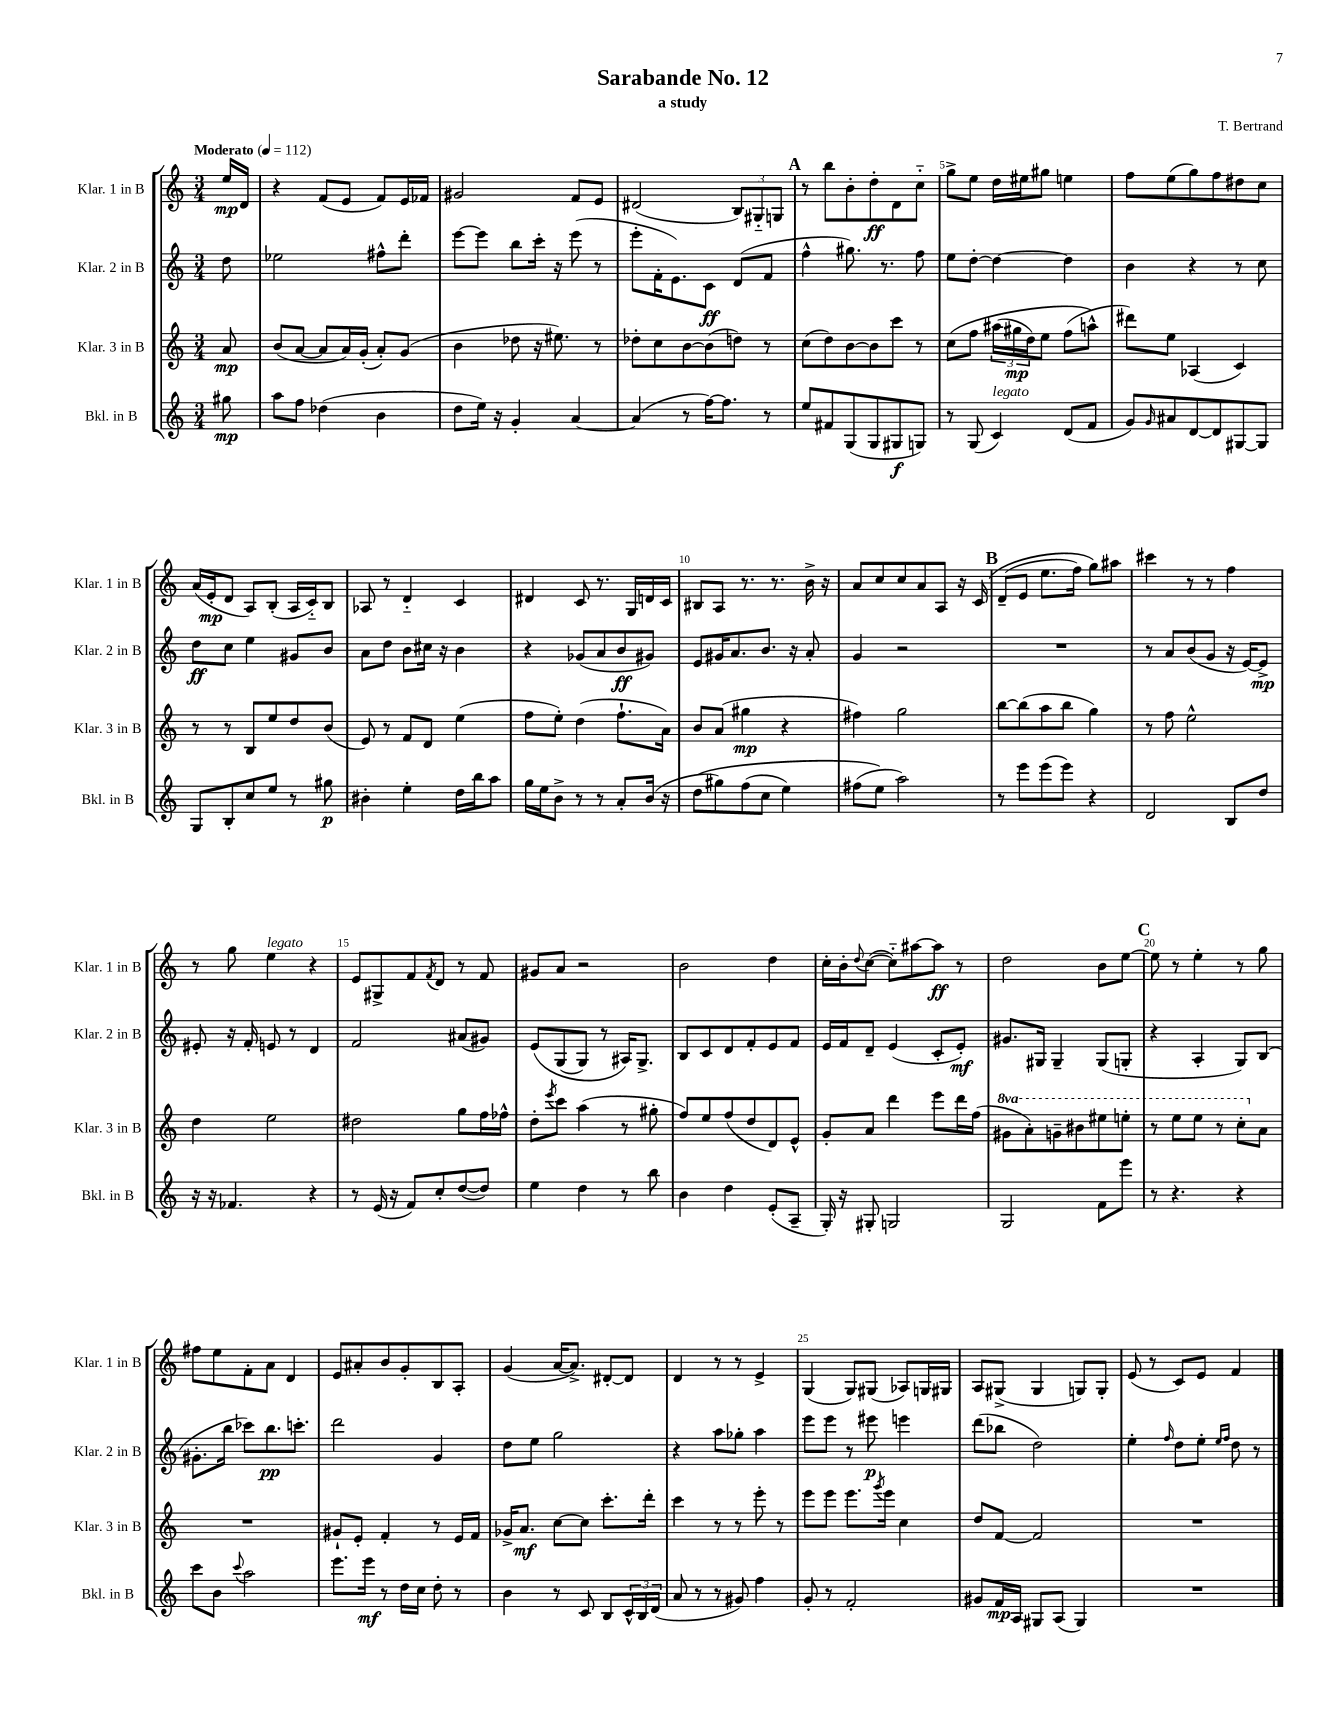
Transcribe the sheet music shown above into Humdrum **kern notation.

**kern	**dynam	**kern	**dynam	**kern	**dynam	**kern	**dynam
*part4	*part4	*part3	*part3	*part2	*part2	*part1	*part1
*staff4	*staff4	*staff3	*staff3	*staff2	*staff2	*staff1	*staff1
*I"Bkl. in B	*	*I"Klar. 3 in B	*	*I"Klar. 2 in B	*	*I"Klar. 1 in B	*
*I'Bkl. in B	*	*I'Klar. 3 in B	*	*I'Klar. 2 in B	*	*I'Klar. 1 in B	*
*clefG2	*	*clefG2	*	*clefG2	*	*clefG2	*
*k[]	*	*k[]	*	*k[]	*	*k[]	*
*M3/4	*	*M3/4	*	*M3/4	*	*M3/4	*
*MM112	*	*MM112	*	*MM112	*	*MM112	*
=	=	=	=	=	=	=	=
!	!	!	!	!	!	!LO:TX:a:B:t=Moderato	!
8gg#X\	mp	8a/	mp	8dd\	.	16ee/LL	mp
.	.	.	.	.	.	16d/JJ	.
=1	=1	=1	=1	=1	=1	=1	=1
8aa\L	.	(8b/L	.	2ee-X\	.	4r	.
8ff\J	.	[8a/J	.	.	.	.	.
(4dd-X\	.	8a/L]	.	.	.	(8f/L	.
.	.	16a/L)	.	.	.	8e/J	.
.	.	(16g'/JJ	.	.	.	.	.
4b\	.	8a'/L)	.	8ff#X^^\L	.	8f/L)	.
.	.	(8g/J	.	8ddd'\J	.	16e/L	.
.	.	.	.	.	.	16f-X/JJ	.
=2	=2	=2	=2	=2	=2	=2	=2
8dd\L	.	4b\	.	[8eee\L	.	2g#X/	.
16ee\Jk)	.	.	.	8eee\J]	.	.	.
16r	.	.	.	.	.	.	.
4g'/	.	8dd-X\	.	8bb\L	.	.	.
.	.	16r	.	16ccc'\Jk	.	.	.
.	.	8.ee#X\)	.	16r	.	.	.
[4a/	.	.	.	(8eee\	.	8f/L	.
.	.	8r	.	8r	.	8e/J	.
=3	=3	=3	=3	=3	=3	=3	=3
(4a/]	.	8dd-X'\L	.	8eee'\L	.	(2d#X/	.
.	.	8cc\	.	16f'\K	.	.	.
.	.	.	.	8.e\)	.	.	.
8r	.	[8b\	.	.	.	.	.
[16ff\KL)	.	(8b\]	.	8c\J	ff	.	.
8.ff\J]	.	.	.	.	.	.	.
.	.	8ddn\J)	.	(8d/L	.	12B/L)	.
.	.	.	.	.	.	12G#X/	.
8r	.	8r	.	8f/J	.	.	.
.	.	.	.	.	.	12Gn/J	.
!!LO:REH:place=s1:t=A
=4	=4	=4	=4	=4	=4	=4	=4
8ee/L	.	(8cc\L	.	4ff^^\	.	8r	.
8f#X/	.	8dd\)	.	.	.	8bb\L	.
(8G/	.	[8b\	.	8.gg#X\)	.	8b'\	.
8G/	.	8b\]	.	.	.	8dd'\	ff
.	.	.	.	8.r	.	.	.
8G#X/	f	8ccc\J	.	.	.	8d\	.
8Gn/J)	.	8r	.	8ff\	.	8cc\J	.
=5	=5	=5	=5	=5	=5	=5	=5
8r	.	(8cc\L	.	8ee\L	.	8gg^\L	.
(8G/	.	8ff\J	.	[8dd'\J	.	8ee\J	.
!LO:TX:a:i:t=legato	!	!	!	!	!	!	!
4c/)	.	(24aa#X\LL	.	4dd\_	.	16dd\LL	.
.	.	24gg#X\	mp	.	.	.	.
.	.	.	.	.	.	16ee#X\J	.
.	.	24dd\J)	.	.	.	.	.
.	.	8ee\J	.	.	.	8gg#X\J	.
(8d/L	.	(8ff\L	.	4dd\]	.	4een\	.
8f/J	.	8aan^^\J)	.	.	.	.	.
=6	=6	=6	=6	=6	=6	=6	=6
8g/L)	.	8ddd#X\L)	.	4b\	.	8ff\L	.
16qqg/	.	.	.	.	.	.	.
8a#X/	.	8ee\J	.	.	.	(8ee\	.
[8d/	.	(4A-X/	.	4r	.	8gg\)	.
8d/]	.	.	.	.	.	8ff\	.
[8G#X/	.	4c/)	.	8r	.	8dd#X\	.
8G#/J]	.	.	.	8cc\	.	8cc\J	.
!!LO:LB:g=z
=7	=7	=7	=7	=7	=7	=7	=7
8G/L	.	8r	.	8dd\L	ff	(16a/LL	.
.	.	.	.	.	.	16e'/J	mp
8B'/	.	8r	.	8cc\J	.	8d/J	.
8cc/	.	8B/L	.	4ee\	.	8A/L)	.
8ee/J	.	8ee/	.	.	.	(8B'/J	.
8r	.	8dd/	.	8g#X/L	.	16A/LL	.
.	.	.	.	.	.	16c/J)	.
8gg#X\	p	(8b/J	.	8b/J	.	8B/J	.
=8	=8	=8	=8	=8	=8	=8	=8
4b#X'\	.	8e/)	.	8a\L	.	8A-X/	.
.	.	8r	.	8dd\J	.	8r	.
4ee'\	.	8f/L	.	8b\L	.	4d/	.
.	.	8d/J	.	16cc#X\Jk	.	.	.
.	.	.	.	16r	.	.	.
16dd\LL	.	(4ee\	.	4b\	.	4c/	.
16bb\J	.	.	.	.	.	.	.
8aa\J	.	.	.	.	.	.	.
=9	=9	=9	=9	=9	=9	=9	=9
16gg\LL	.	8ff\L	.	4r	.	4d#X/	.
16ee\J	.	.	.	.	.	.	.
8b^\J	.	8ee'\J)	.	.	.	.	.
8r	.	(4dd\	.	(8g-X/L	.	8c/	.
8r	.	.	.	8a/	.	8.r	.
8a'/L	.	8.ff`\L	.	8b/	ff	.	.
.	.	.	.	.	.	16G/LL	.
(16b/Jk	.	.	.	8g#X/J)	.	16dn/	.
16r	.	16a\Jk)	.	.	.	16c/JJ	.
=10	=10	=10	=10	=10	=10	=10	=10
(8dd\L	.	8b/L	.	8e/L	.	8B#X/L	.
8gg#X\)	.	(8a/J	.	16g#X/K	.	8A/J	.
.	.	.	.	8.a/	.	.	.
(8ff\	.	4gg#X\	mp	.	.	8.r	.
8cc\J	.	.	.	8.b/J	.	.	.
.	.	.	.	.	.	8.r	.
4ee\)	.	4r	.	.	.	.	.
.	.	.	.	16r	.	.	.
.	.	.	.	8a'/	.	16b^\	.
.	.	.	.	.	.	16r	.
=11	=11	=11	=11	=11	=11	=11	=11
(8ff#X\L	.	4ff#X\)	.	4g/	.	8a/L	.
8ee\J)	.	.	.	.	.	8cc/	.
2aa\)	.	2gg\	.	2r	.	8cc/	.
.	.	.	.	.	.	8a/	.
.	.	.	.	.	.	8A/J	.
.	.	.	.	.	.	16r	.
.	.	.	.	.	.	(16c/	.
!!LO:REH:place=s1:t=B
=12	=12	=12	=12	=12	=12	=12	=12
8r	.	[8bb\L	.	2.r	.	(8d~/L	.
8eee\L	.	(8bb\]	.	.	.	8e/J	.
(8eee\	.	8aa\	.	.	.	8.ee\L	.
8eee\J)	.	8bb\J	.	.	.	.	.
.	.	.	.	.	.	16ff\Jk)	.
4r	.	4gg\)	.	.	.	8gg\L)	.
.	.	.	.	.	.	8aa#X\J	.
=13	=13	=13	=13	=13	=13	=13	=13
2d/	.	8r	.	8r	.	4ccc#X\	.
.	.	8ff\	.	8a/L	.	.	.
.	.	2ee^^\	.	(8b/	.	8r	.
.	.	.	.	8g/J	.	8r	.
8B/L	.	.	.	16r	.	4ff\	.
.	.	.	.	[16e/KL)	.	.	.
8dd/J	.	.	.	8e^/J]	mp	.	.
!!LO:LB:g=z
=14	=14	=14	=14	=14	=14	=14	=14
16r	.	4dd\	.	8e#X'/	.	8r	.
16r	.	.	.	.	.	.	.
4.f-X/	.	.	.	16r	.	8gg\	.
.	.	.	.	16f'/	.	.	.
!	!	!	!	!	!	!LO:TX:a:i:t=legato	!
.	.	2ee\	.	8en/	.	4ee\	.
.	.	.	.	8r	.	.	.
4r	.	.	.	4d/	.	4r	.
=15	=15	=15	=15	=15	=15	=15	=15
8r	.	2dd#X\	.	2f/	.	8e/L	.
(16e/	.	.	.	.	.	8G#X^/	.
16r	.	.	.	.	.	.	.
8f/L)	.	.	.	.	.	8f/	.
.	.	.	.	.	.	8qf/	.
8cc'/	.	.	.	.	.	8d/J	.
([8dd/	.	8gg\L	.	(8a#X/L	.	8r	.
8dd/J])	.	16ff\L	.	8g#X/J)	.	8f/	.
.	.	16ff-X^^\JJ	.	.	.	.	.
=16	=16	=16	=16	=16	=16	=16	=16
4ee\	.	8dd'\L	.	(8e/L	.	8g#X/L	.
.	.	8qeee/	.	.	.	.	.
.	.	8ccc\J	.	(8G/	.	8a/J	.
4dd\	.	(4aa\	.	8G/J)	.	2r	.
.	.	.	.	8r	.	.	.
8r	.	8r	.	16A#X/KL)	.	.	.
.	.	.	.	8.G^/J	.	.	.
8bb\	.	8gg#X'\	.	.	.	.	.
=17	=17	=17	=17	=17	=17	=17	=17
4b\	.	8ff/L)	.	8B/L	.	2b\	.
.	.	8ee/	.	8c/	.	.	.
4dd\	.	(8ff/	.	8d/	.	.	.
.	.	8dd/	.	8f'/	.	.	.
(8e'/L	.	8d/)	.	8e/	.	4dd\	.
8A~/J	.	8e^^/J	.	8f/J	.	.	.
=18	=18	=18	=18	=18	=18	=18	=18
16G'/)	.	8g'/L	.	16e/LL	.	16cc'\LL	.
16r	.	.	.	16f/J	.	16b'\J	.
.	.	.	.	.	.	8qqdd/	.
8G#X'/	.	8a/J	.	8d~/J	.	([8cc\J	.
2Gn/	.	4ddd\	.	(4e/	.	8cc\L])	.
.	.	.	.	.	.	[8aa#X\	.
.	.	8eee\L	.	8c'/L	.	8aa#\J]	ff
.	.	16ddd\L	.	8e'/J)	mf	8r	.
.	.	(16ff\JJ	.	.	.	.	.
=19	=19	=19	=19	=19	=19	=19	=19
*	*	*8va	*	*	*	*	*
2G/	.	8gg#X\L	.	8.g#X/L	.	2dd\	.
.	.	8aa'\)	.	.	.	.	.
.	.	.	.	16G#X/Jk	.	.	.
.	.	8ggn~\	.	4G#~/	.	.	.
.	.	8bb#X\	.	.	.	.	.
8f\L	.	8eee#X\	.	(8G#/L	.	8b\L	.
8eee\J	.	8eeen'\J	.	8Gn'/J	.	[8ee\J	.
!!LO:REH:place=s1:t=C
=20	=20	=20	=20	=20	=20	=20	=20
8r	.	8r	.	4r	.	8ee\]	.
4.r	.	8eee\L	.	.	.	8r	.
.	.	8eee\J	.	4A'/	.	4ee'\	.
.	.	8r	.	.	.	.	.
4r	.	8ccc'\L	.	8G/L)	.	8r	.
*	*	*X8va	*	*	*	*	*
.	.	8a\J	.	(8B/J	.	8gg\	.
!!LO:LB:g=z
=21	=21	=21	=21	=21	=21	=21	=21
8ccc\L	.	2.r	.	8.g#X'\L	.	8ff#X\L	.
8b\J	.	.	.	.	.	8ee\	.
.	.	.	.	16bb\Jk	.	.	.
8qqccc/	.	.	.	.	.	.	.
2aa\	.	.	.	8ccc-X\L)	.	8f'\	.
.	.	.	.	8.bb\	pp	8a\J	.
.	.	.	.	.	.	4d/	.
.	.	.	.	8.cccn'\J	.	.	.
=22	=22	=22	=22	=22	=22	=22	=22
8.eee\L	.	8g#X`/L	.	2ddd\	.	8e/L	.
.	.	8e'/J	.	.	.	8a#X'/	.
16eee\Jk	mf	.	.	.	.	.	.
8r	.	4f'/	.	.	.	8b/	.
16dd\LL	.	.	.	.	.	8g'/	.
16cc\JJ	.	.	.	.	.	.	.
8dd'\	.	8r	.	4g/	.	8B/	.
8r	.	16e/LL	.	.	.	8A'/J	.
.	.	16f/JJ	.	.	.	.	.
=23	=23	=23	=23	=23	=23	=23	=23
4b\	.	16g-X^/KL	.	8dd\L	.	(4g/	.
.	.	8.a/J	mf	.	.	.	.
.	.	.	.	8ee\J	.	.	.
8r	.	[8cc\L	.	2gg\	.	[16a/KL	.
.	.	.	.	.	.	8.a^/J])	.
8c/	.	8cc\J]	.	.	.	.	.
8B/L	.	8.ccc'\L	.	.	.	[8d#X'/L	.
24c^^/L	.	.	.	.	.	8d#/J]	.
24B/	.	.	.	.	.	.	.
.	.	16ddd'\Jk	.	.	.	.	.
(24d/JJ	.	.	.	.	.	.	.
=24	=24	=24	=24	=24	=24	=24	=24
8a/	.	4ccc\	.	4r	.	4d/	.
8r	.	.	.	.	.	.	.
8r	.	8r	.	8aa\L	.	8r	.
8g#X/)	.	8r	.	8gg-X'\J	.	8r	.
4ff\	.	8eee'\	.	4aa\	.	4e^/	.
.	.	8r	.	.	.	.	.
=25	=25	=25	=25	=25	=25	=25	=25
8g'/	.	8eee\L	.	8eee\L	.	(4G/	.
8r	.	8eee\J	.	8eee\J	.	.	.
2f'/	.	8.eee\L	.	8r	.	8G/L)	.
.	.	.	.	8eee#X\	p	(8G#X/J	.
.	.	8qggg/	.	.	.	.	.
.	.	16eee\Jk	.	.	.	.	.
.	.	4cc\	.	4eeen\	.	8A-X/L)	.
.	.	.	.	.	.	16Gn/L	.
.	.	.	.	.	.	16G#X/JJ	.
=26	=26	=26	=26	=26	=26	=26	=26
8g#X/L	.	8dd/L	.	(8ddd\L	.	8A/L	.
16f/L	mp	[8f/J	.	8bb-X\J	.	(8G#X^/J	.
16A/JJ	.	.	.	.	.	.	.
8G#X/L	.	2f/]	.	2dd\)	.	4G#/	.
(8A/J	.	.	.	.	.	.	.
4G#/)	.	.	.	.	.	8Gn/L)	.
.	.	.	.	.	.	8G'/J	.
=27	=27	=27	=27	=27	=27	=27	=27
2.r	.	2.r	.	4ee'\	.	(8e/	.
.	.	.	.	.	.	8r	.
.	.	.	.	16qqff/	.	.	.
.	.	.	.	8dd\L	.	8c/L)	.
.	.	.	.	8ee'\J	.	8e/J	.
.	.	.	.	16qqee/LL	.	.	.
.	.	.	.	16qqff/JJ	.	.	.
.	.	.	.	8dd\	.	4f/	.
.	.	.	.	8r	.	.	.
==	==	==	==	==	==	==	==
*-	*-	*-	*-	*-	*-	*-	*-
